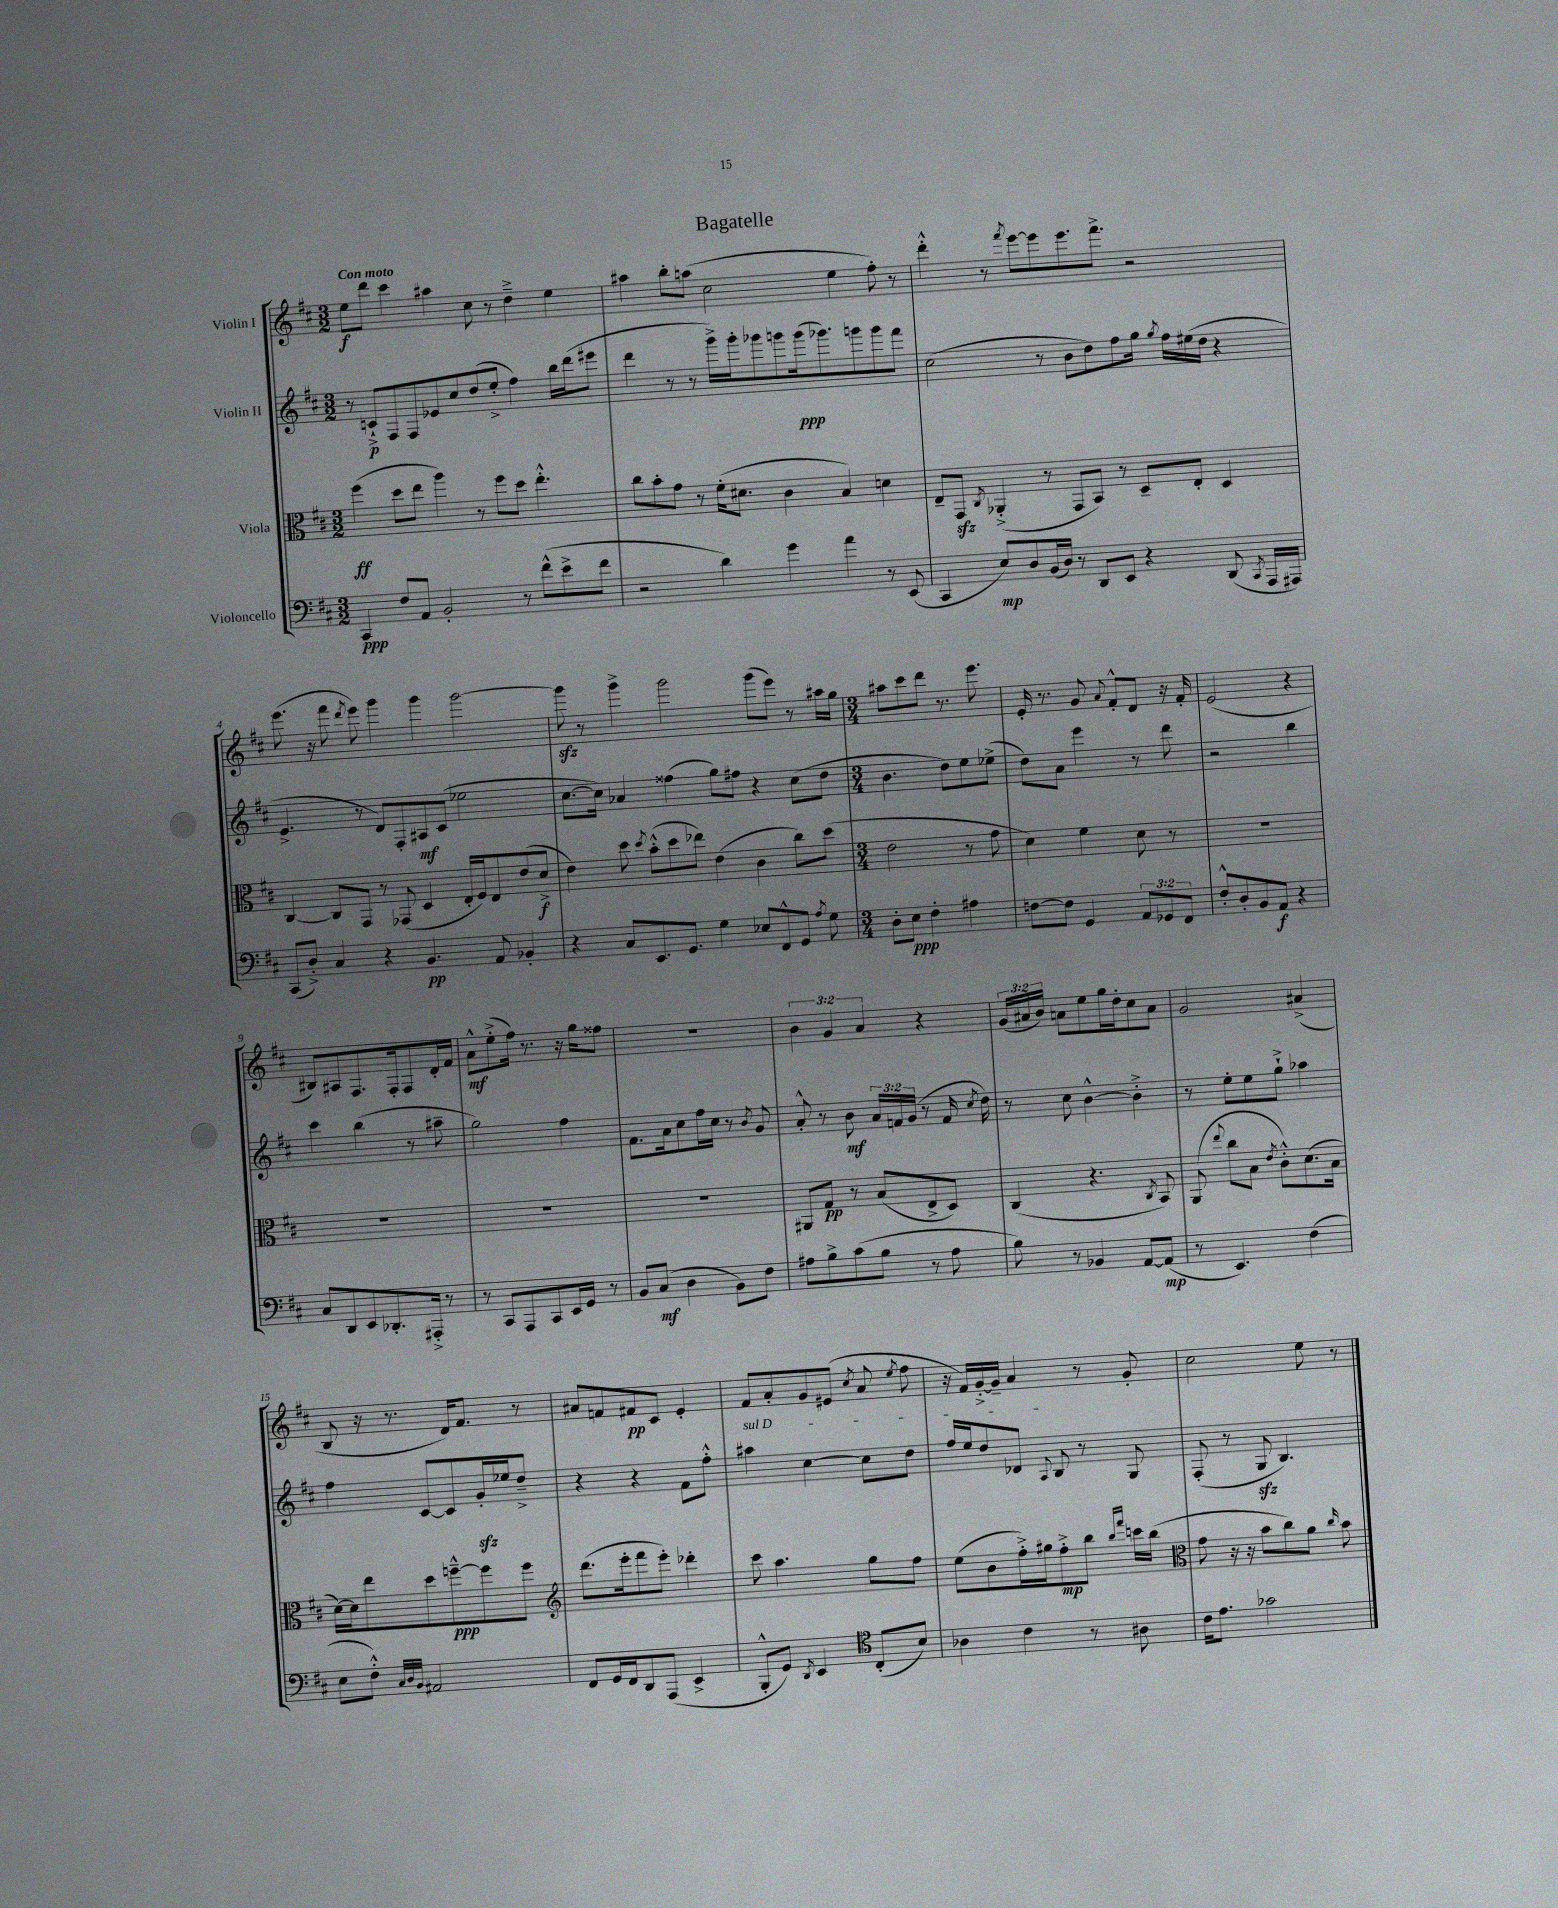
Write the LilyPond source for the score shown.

\header { title = "Bagatelle" }
<<
\new StaffGroup <<
\new Staff = "s0" \with { instrumentName = "Violin I" } {
    \clef treble \key d \major \numericTimeSignature \time 3/2 \override Staff.TupletNumber.text = #tuplet-number::calc-fraction-text \tempo "Con moto"
    \autoBeamOff e''8[\f d'''8] cis'''4 ais''4 cis''8 r8 d''4---> e''4 |
    ais''4 b''8[-. a''8]( cis''2 e''4 fis''8-.) r8 |
    d'''4-.-^ r8 \acciaccatura { fis'''8 } e'''8[~ e'''8 e'''8. fis'''8.]-> r2 |
    e'''8.( r16 fis'''8 \acciaccatura { d'''8 } e'''8) g'''4 g'''4 g'''2~ |
    g'''8\sfz r8 g'''4-> g'''2 g'''8[( e'''8]) r8 ais''16[ g''16] |
    \numericTimeSignature \time 3/4 ais''8[ cis'''8 d'''8] r8. e'''8. |
    e'16-. r8. g'8 \appoggiatura { a'8 } fis'8[-.-^ d'8] r16 fis'16-. |
    e'2( r4 |
    bis8[) ais8 fis8. fis16-. fis8 d'16-. fis'16] |
    a'8[-^\mf e''8-.->( fis''16]) r8. r16 g''16[ fisis''8] |
    R2. |
    \tuplet 3/2 { b'4 g'4 a'4 } r4 |
    \tuplet 3/2 { g'16[( ais'16 b'16]) } a'8[ e''8 g''16 d''16-. cis''8 a'8] |
    g'2 ais'4->( |
    b8 r16 r8. d'16[) fis'8.] r8 |
    ais'8[ f'8 fis'8\pp cis'8] e'4-. |
    fis'8[ a'8-. g'8 eis'8]( \acciaccatura { cis''8 } a'8 \acciaccatura { e''8 } fis''8 |
    r16 fis'16[) g'16~-.-> g'16]-- a'4 r8 g'8-. |
    cis''2 e''8 r8 \bar "|." |
}
\new Staff = "s1" \with { instrumentName = "Violin II" } {
    \clef treble \key d \major \numericTimeSignature \time 3/2 \override Staff.TupletNumber.text = #tuplet-number::calc-fraction-text
    \autoBeamOff r8 c'8[-!->\p fis8 fis8 ees'8 cis''8 d''8( e''8]-.-> fis''4) b''16[ d'''16( eis'''8] |
    d'''4 r8 r8 g'''16[->) g'''16-. ges'''8 g'''8 g'''16\ppp( ges'''8.) g'''8 g'''8 fis'''8] |
    cis''2( r8 b'8[ d''8) fis''8 g''16] \acciaccatura { g''8 } fis''16[ eis''16( d''16] r4 |
    e'4.-> r8 d'8[) fis8-. ais8\mf cis'8]( ees''2 |
    cis''8.[~ cis''16]) aes'4 fisis''4( g''8[) fis''8] r4 cis''8[( d''8] |
    \numericTimeSignature \time 3/4 b'4. d''8[) e''8 ees''8]->( |
    d''8[) a'8] e'''4 r8 d'''8 |
    r2 b''4 |
    cis'''4 b''4( r8 ais''8-- |
    g''2) fis''4 |
    fis'8.[ a'16 cis''8 fis''16 cis''16] r8 \acciaccatura { b'8 } g'8 |
    a'8-.-^ r8 b'8\mf \tuplet 3/2 { a'16[ f'16 g'16]( } r8 f'16 \acciaccatura { cis''8 } d''16) |
    r8 cis''8 b'4~-^ b'4-.-> |
    r8 e''8[-. e''8 g''8]-!-> aes''4 |
    fis''4 cis'8[~ cis'8 g'16-.\sfz ees''16 d''8]---> |
    r4 r4 fis'8[ fis''8]-.-^ |
    \once \override TextSpanner.bound-details.left.text = \markup { \italic "sul D" } ais''4\startTextSpan cis''4~ cis''8[ d''8] |
    fis''16[ e''16 d''8 des'8] \appoggiatura { a8 } b8\stopTextSpan r8 g8 |
    fis8-.( r8 g8\sfz b4.) \bar "|." |
}
\new Staff = "s2" \with { instrumentName = "Viola" } {
    \clef alto \key d \major \numericTimeSignature \time 3/2
    \autoBeamOff fis''4\ff( d''8[ e''8] a''4) r8 fis''8[ d''8] e''4.-.-^ |
    cis''8[ b'8-. g'8] r8 fis'16[-.( dis'8.] cis'4 b4) d'4 |
    e8[-- g,8]\sfz \acciaccatura { cis8 } aes,4-.->( r8 g,8[ b,8]) r8 d8[-- e8]-. d4 |
    cis4~ cis8[ g,8] r8 ges,8( d4 e16[-. fis16) e8 e'8( d'8]->\f |
    e'4) d''8 \acciaccatura { d''8 } b'8[-.-^( d''8 ees''8]) e'4( cis'4 cis''8[) d''8]( |
    \numericTimeSignature \time 3/4 e'2 r8 g'8 |
    d'4) fis'4 d'8 r8 |
    R2. |
    R2. |
    R2. |
    R2. |
    ais,8[ g8]\pp r8 b8[( e8-> d8]) |
    cis4( r4. \acciaccatura { cis8 } b,8) |
    a,8( \appoggiatura { e''8 } cis''8[ b8] \acciaccatura { e'8 } cis'8[-.-^) d'8.( b16] |
    d'16[~) d'16 e''8 d''8 f''8~---^\ppp f''8 f''8] |
    \clef treble d'''8.[( e'''16-. fis'''8 e'''8]-.) des'''4-. |
    cis'''8 a''4. g''8[ fis''8] |
    e''8[( b'8 fis''16-.->) gis''16 fis''8-.->\mp b''8] \grace { b''16[ fis'''16] } c'''16[ b''16]( |
    \clef alto g'8 r16 r16 b'8[ cis''8) a'8] \grace { cis''16 } b'8 \bar "|." |
}
\new Staff = "s3" \with { instrumentName = "Violoncello" } {
    \clef bass \key d \major \numericTimeSignature \time 3/2 \override Staff.TupletNumber.text = #tuplet-number::calc-fraction-text
    \autoBeamOff cis,4\ppp fis8[ a,8] b,2-. r8 fis'8[-^( e'8-> fis'8] |
    r2 d'4) g'4 a'4 r8 e,8( |
    cis,4 e8[\mp) d8 b,16( d16]) r8 d,8[ e,8] r4 d,8( \acciaccatura { cis,8 } a,,16[ ais,,16]) |
    cis,8[( d8]-.->) cis4 r4 b,4.\pp a,8 bes,4-. |
    r4 cis8[ e,8. g,8.] g4 ees8[ fis,8-^ g,8] \acciaccatura { a8 } g8 |
    \numericTimeSignature \time 3/4 d8[-. e8]\ppp fis4-. ais4 |
    f8[~ f8] g,4 \tuplet 3/2 { a,8[ ges,8 fis,8] } |
    fis8[-.-^ d8-. b,8 a,8]\f r4 |
    cis8[ d,8 e,8 des,8.-. ais,,16]-.-> r8 |
    r8 cis,8[ a,,8 cis,8 e,16 g,16] r8 |
    b,8[ cis8]\mf( d4 b,8[) fis8] |
    ais8[ b8-> cis'8( b8] r8 ais8 |
    b8) r8 bes,4 a,8[~ a,8]\mp( |
    r8 e,4.) fis4( |
    e8[ fis8]-.-^) \grace { cis32[ d32 b,32] } ais,2 |
    fis,8[ g,16 fis,16 d,8 a,,8]( e,4-> |
    b,,8[-.-^ g,8]) \acciaccatura { d,8 } e,4 \clef tenor cis8[-.( b8]) |
    aes4 cis'4 r8 ais8 |
    cis'16[ e'8.] ges'2 \bar "|." |
}
>>
>>
